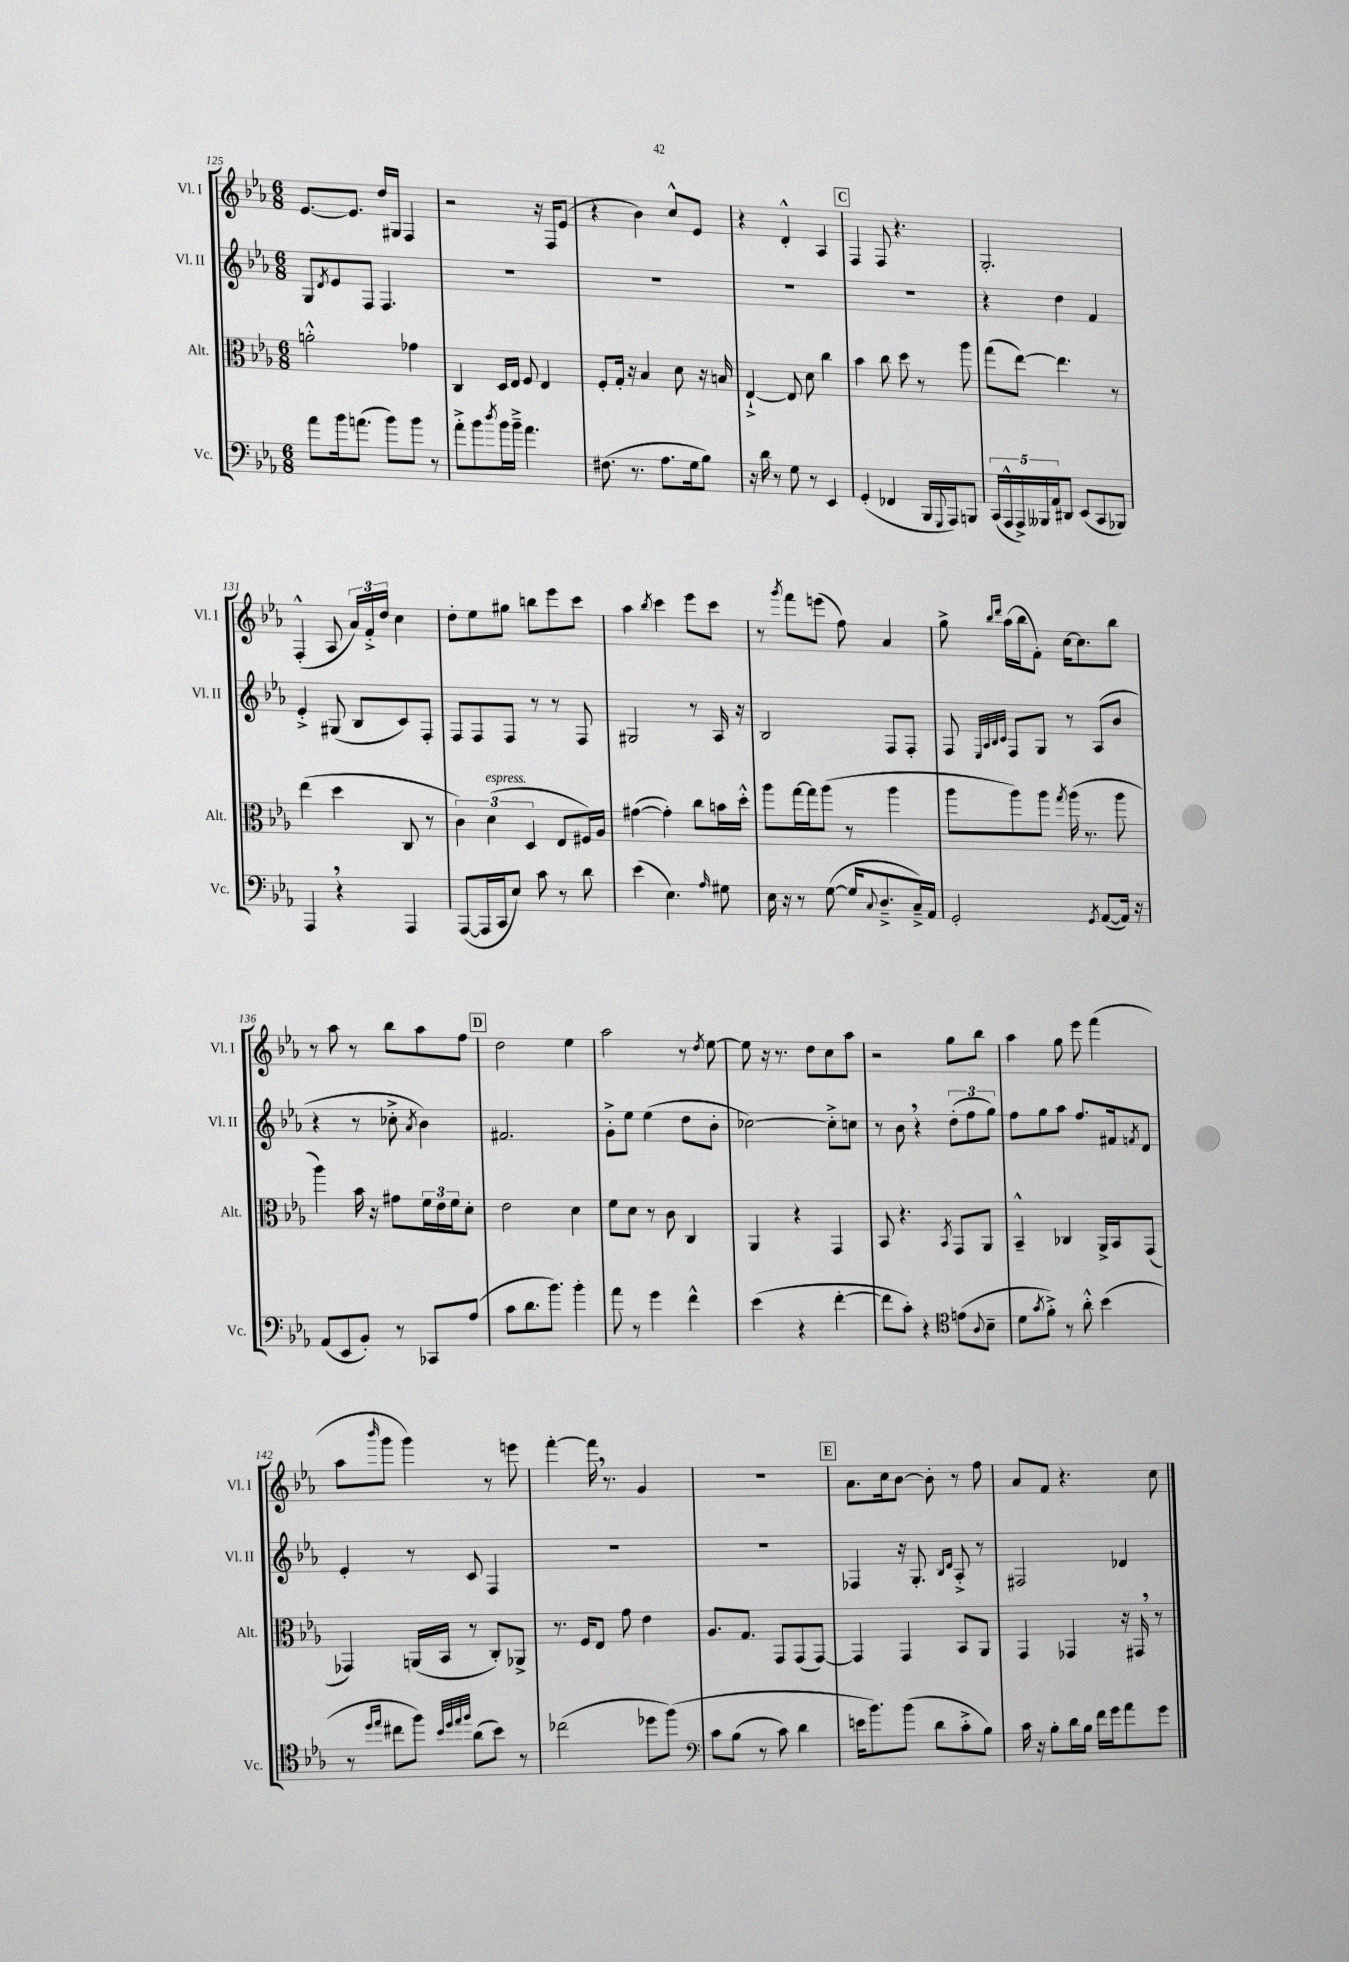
<<
\new StaffGroup <<
\new Staff = "s0" \with { instrumentName = "Vl. I" shortInstrumentName = "Vl. I" } {
    \clef treble \key ees \major \numericTimeSignature \time 6/8
    ees'8.~ ees'8. d''16 gis16 f4 |
    r2 r16 f16 ees'8( |
    r4 bes'4) c''8-^ ees'8 |
    r4 d'4-.-^ aes4 |
    \mark \markup { \box "C" } f4 f8 r4. |
    g2.-. |
    f4-.-^( aes8 \tuplet 3/2 { aes'16) f'16-.-> d''16 } c''4 |
    d''8-. ees''8 gis''8 b''8 ees'''8 c'''8 |
    aes''4 \acciaccatura { bes''8 } c'''4 ees'''8 c'''8 |
    r8 \acciaccatura { g'''8 } f'''8 e'''8( f''8) aes'4 |
    g''8-> \grace { bes''16 d'''16 } aes''16( bes''16 f'8-.) c''16~ c''8. bes''8 |
    r8 aes''8 r8 bes''8 aes''8 f''8 |
    \mark \markup { \box "D" } d''2 ees''4 |
    aes''2 r8 \acciaccatura { d''8 } ees''8~ |
    ees''8 r16 r8. d''8 c''8 aes''8 |
    r2 g''8 bes''8 |
    aes''4 g''8 ees'''8 f'''4( |
    aes''8 \grace { bes'''16 } g'''8 g'''4) r8 e'''8 |
    f'''4~-. f'''16 \breathe r8. g'4 |
    R2. |
    \mark \markup { \box "E" } aes'8. c''16 bes'8~ bes'8-. r8 f''8 |
    aes'8 f'8 r4. c''8 \bar "|." |
}
\new Staff = "s1" \with { instrumentName = "Vl. II" shortInstrumentName = "Vl. II" } {
    \clef treble \key ees \major \numericTimeSignature \time 6/8
    g8 \acciaccatura { d'8 } ees'8 f8 f4. |
    R2. |
    R2. |
    R2. |
    \mark \markup { \box "C" } R2. |
    r4 d''4 f'4 |
    ees'4-.-> gis8( bes8 c'8) f8-. |
    f8 f8 f8 r8 r8 f8 |
    gis2 r8 aes16 r16 |
    bes2 f8 f8-. |
    f8 \grace { ees32 aes32 bes32 c'32 } f8 g8 r8 aes8( bes'8 |
    r4 r8 ces''8-.-> \acciaccatura { aes'8 } bes'4) |
    \mark \markup { \box "D" } fis'2. |
    g'8-.-> ees''8 ees''4( d''8 bes'8-. |
    ces''2~) ces''8-.-> c''8 |
    r8 bes'8 \breathe r4 \tuplet 3/2 { d''8-.( f''8 g''8) } |
    f''8 g''8 aes''8 f''8. fis'16 \acciaccatura { f'8 } d'8 |
    ees'4-. r8 c'8 f4 |
    R2. |
    R2. |
    \mark \markup { \box "E" } fes4 r16 g8.-. \grace { bes16 d'16 } aes8-.-> r8 |
    fis2 des'4 \bar "|." |
}
\new Staff = "s2" \with { instrumentName = "Alt." shortInstrumentName = "Alt." } {
    \clef alto \key ees \major \numericTimeSignature \time 6/8
    a'2-.-^ ges'4 |
    c4 d16 ees16 f8 ees4 |
    f8-. g16-. r16 bes4 d'8 r16 b16 |
    ees4~-!-> ees8 d'8 c''4 |
    \mark \markup { \box "C" } bes'4 c''8 d''8 r8 aes''8 |
    g''8( ees''8~) ees''4. r8 |
    ees''4( d''4 c8 r8 |
    \tuplet 3/2 { c'4) d'4^\markup { \italic "espress." }( d4 } ees8 fis16) aes16 |
    gis'4~( gis'4-.) c''8 b'16 d''16-.-^ |
    aes''8 g''16~ g''16 aes''8( r8 aes''4 |
    aes''8 aes''8) aes''8 \acciaccatura { g''8 } aes''16( r8. aes''8 |
    aes''4) bes'16 r16 gis'8 \tuplet 3/2 { f'16 ees'16 f'16 } d'8-. |
    \mark \markup { \box "D" } ees'2 d'4 |
    f'8 d'8 r8 c'8 c4 |
    aes,4 r4 g,4 |
    bes,8 r4. \acciaccatura { bes,8 } g,8 aes,8 |
    bes,4---^ ces4 aes,16-> bes,16 g,8( |
    ges,4) a,16( bes,16 r8 c8-.) aes,8-> |
    r8. f16 ees8 g'8 ees'4 |
    aes8. g8. g,8 g,8( g,8~) |
    \mark \markup { \box "E" } g,4 g,4 bes,8 aes,8 |
    g,4 ges,4 r16 gis,16 \breathe r8 \bar "|." |
}
\new Staff = "s3" \with { instrumentName = "Vc." shortInstrumentName = "Vc." } {
    \clef bass \key ees \major \numericTimeSignature \time 6/8
    aes'8 bes'16 a'8.( bes'8) bes'8 r8 |
    aes'8-.-> bes'8 \acciaccatura { d''8 } bes'16 bes'16---> aes'4. |
    fis8.( r8. aes8. g16 bes8) |
    r16 d'16 r8 g8 r8 ees,4 |
    \mark \markup { \box "C" } g,4-.( fes,4 bes,,16 \appoggiatura { g,,8 } aes,,16) b,,8 |
    \tuplet 5/4 { c,16( aes,,16-^ aes,,16->) beses,,16 aes,16 } dis,8 ees,8( c,8 bes,,8) |
    aes,,4 \breathe r4 aes,,4 |
    aes,,8~( aes,,16 c,16 ees8) c'8 r8 d'8 |
    ees'4( ees4.) \grace { aes16 } gis8 |
    ees16 r16 r8 g8~( g16 \appoggiatura { c8 } d8.---> c16--->) aes,16 |
    g,2-. \acciaccatura { g,8 } aes,8~( aes,16) r16 |
    aes,8( ees,8 bes,8-.) r8 ces,8 aes8( |
    \mark \markup { \box "D" } c'8 d'8. bes'8.) bes'4-. |
    aes'8 r8 g'4 f'4-^ |
    ees'4( r4 f'4~-. |
    f'8 c'8-.) r4 \clef tenor e'8( \appoggiatura { aes8 } bes8-- |
    d'8 \acciaccatura { g'8 } f'8-.->) r8 aes'8-.-^ bes'4( |
    r8 \grace { d''16 ees''16 } cis''8 f''8) \grace { bes'32 d''32 ees''32 f''32 } aes'8( bes'8) r8 |
    ces''2( des''8 f''8)\( |
    \clef bass c'8 bes8( r8 c'8) d'4 |
    \mark \markup { \box "E" } e'16 bes'8.\) bes'8( d'8 c'8-.-> bes8) |
    c'16 r16 bes8-. d'16 bes16 f'16 g'16 aes'8 g'8 \bar "|." |
}
>>
>>
\layout { \context { \Score currentBarNumber = #125 } }
